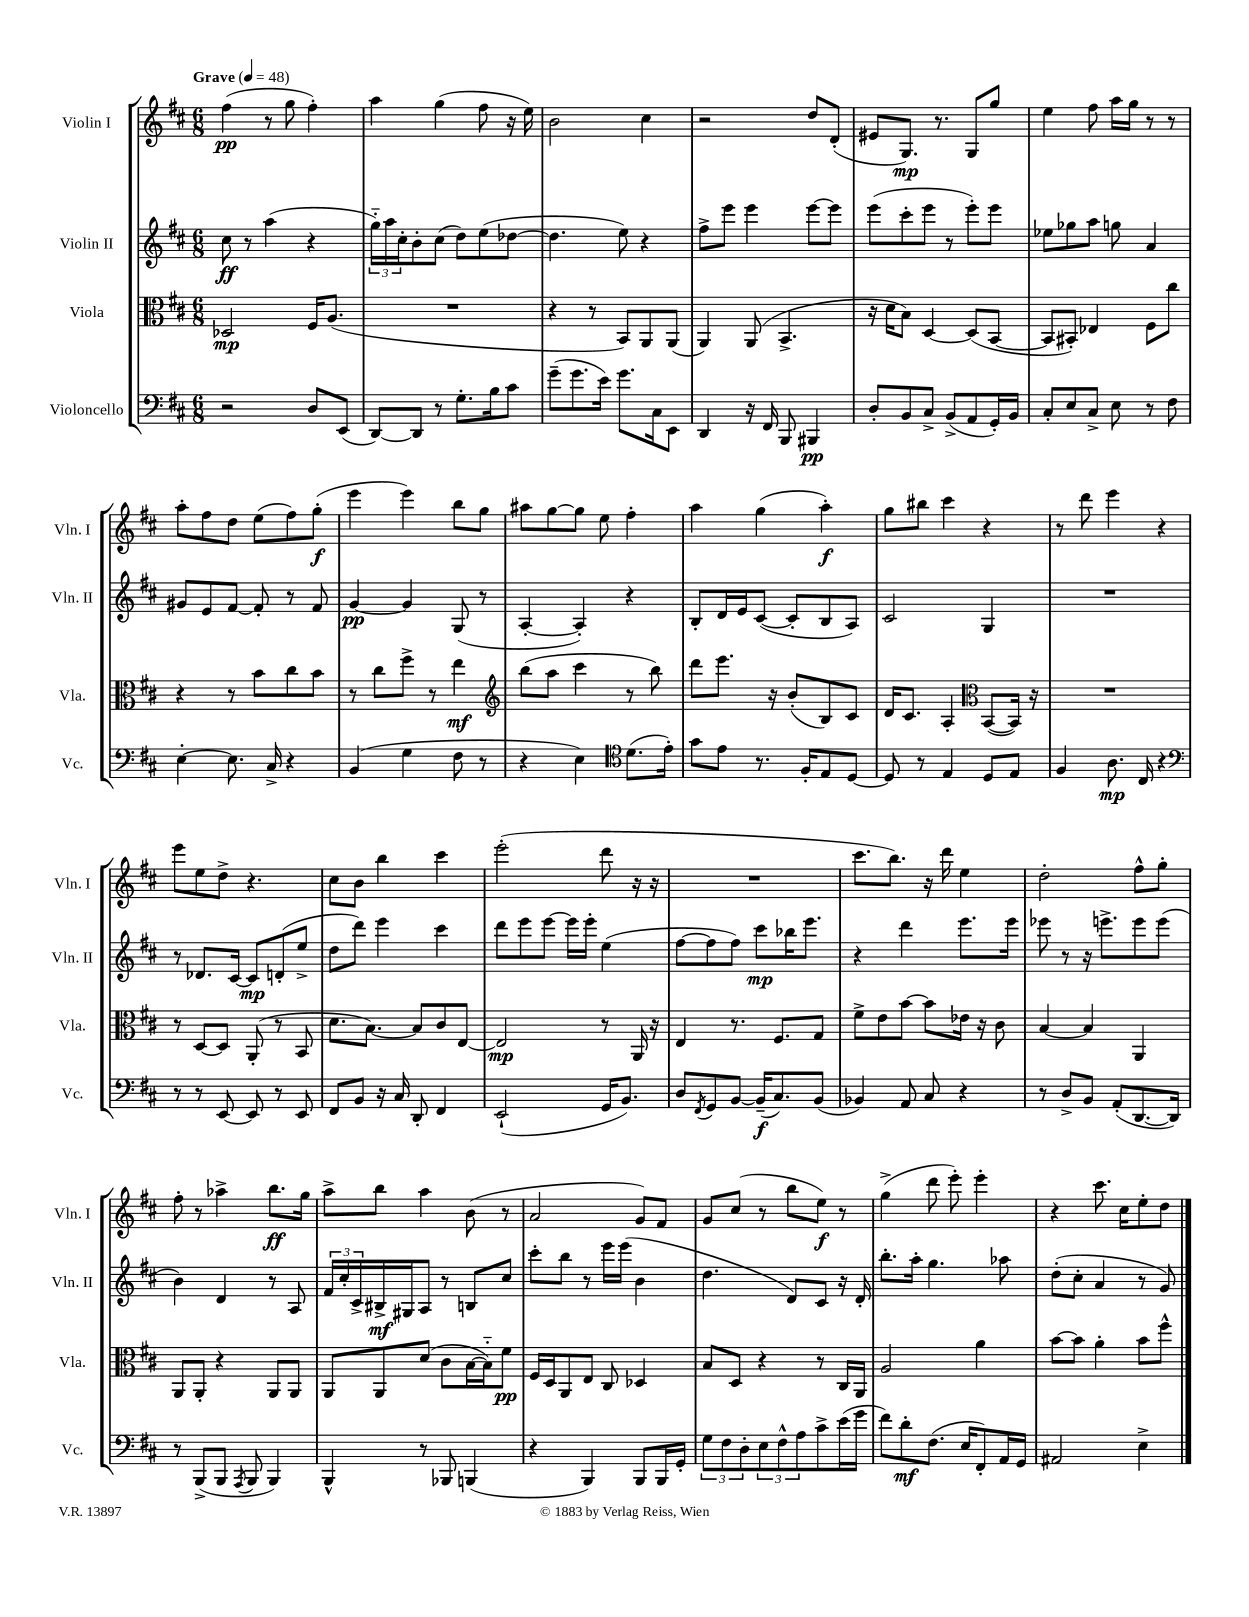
<<
\new StaffGroup <<
\new Staff = "s0" \with { instrumentName = "Violin I" shortInstrumentName = "Vln. I" } {
    \clef treble \key d \major \numericTimeSignature \time 6/8 \tempo "Grave" 4 = 48
    fis''4\pp( r8 g''8 fis''4-.) |
    a''4 g''4( fis''8 r16 e''16) |
    b'2 cis''4 |
    r2 d''8 d'8-.( |
    eis'8 g8.\mp) r8. g8 g''8 |
    e''4 fis''8 a''16 g''16 r8 r8 |
    a''8-. fis''8 d''8 e''8( fis''8) g''8-.\f( |
    e'''4 e'''4) b''8 g''8 |
    ais''8 g''8~ g''8 e''8 fis''4-. |
    a''4 g''4( a''4-.\f) |
    g''8 bis''8 cis'''4 r4 |
    r8 d'''8 e'''4 r4 |
    e'''8 e''8 d''8-> r4. |
    cis''8 b'8 b''4 cis'''4 |
    e'''2-.( d'''8 r16 r16 |
    R2. |
    cis'''8. b''8.) r16 d'''16 e''4 |
    d''2-. fis''8-^ g''8-. |
    fis''8-. r8 aes''4-> b''8.\ff g''16 |
    a''8-> b''8 a''4 b'8( r8 |
    a'2 g'8) fis'8 |
    g'8 cis''8( r8 b''8 e''8\f) r8 |
    g''4->( d'''8 e'''8-.) e'''4-. |
    r4 cis'''8. cis''16 e''8-. d''8 \bar "|." |
}
\new Staff = "s1" \with { instrumentName = "Violin II" shortInstrumentName = "Vln. II" } {
    \clef treble \key d \major \numericTimeSignature \time 6/8
    cis''8\ff r8 a''4( r4 |
    \tuplet 3/2 { g''16-_) a''16 cis''16-. } b'8-. cis''8( d''8) e''8( des''8~ |
    des''4. e''8) r4 |
    fis''8-> e'''8 e'''4 e'''8~ e'''8 |
    e'''8( cis'''8-. e'''8 r8 e'''8-.) e'''8 |
    ees''8 ges''8 a''8 g''8 a'4 |
    gis'8 e'8 fis'8~ fis'8-. r8 fis'8 |
    g'4~\pp g'4 g8( r8 |
    a4~-. a4-.) r4 |
    b8-. d'16 e'16 cis'8~( cis'8-. b8 a8) |
    cis'2 g4 |
    R2. |
    r8 des'8. cis'16~ cis'8\mp d'8-.( e''8-> |
    d''8 d'''8) e'''4 cis'''4 |
    d'''8 e'''8 e'''8~ e'''16 e'''16-. e''4( |
    fis''8~ fis''8 fis''8) cis'''8\mp bes''16 e'''8. |
    r4 d'''4 e'''8. e'''16 |
    ees'''8 r8 r16 e'''8.-> e'''8 e'''8( |
    b'4) d'4 r8 a8 |
    \tuplet 3/2 { fis'16 cis''16-. cis'16-> } bis16->\mf gis16 a8 r8 b8 cis''8 |
    cis'''8-. b''8 r8 e'''16 e'''16( b'4 |
    d''4. d'8) cis'8 r16 d'16-. |
    b''8.-. a''16-. g''4. aes''8 |
    d''8-.( cis''8-. a'4 r8 g'8) \bar "|." |
}
\new Staff = "s2" \with { instrumentName = "Viola" shortInstrumentName = "Vla." } {
    \clef alto \key d \major \numericTimeSignature \time 6/8
    des2\mp fis16 a8.( |
    R2. |
    r4 r8 b,8) a,8 a,8( |
    a,4) a,8( b,4.-> |
    r16 d'16 b8) d4~ d8( b,8~ |
    b,8 bis,8-.) ees4 fis8 cis''8 |
    r4 r8 b'8 cis''8 b'8 |
    r8 cis''8 fis''8-> r8 e''4\mf |
    \clef treble b''8( a''8 cis'''4 r8 b''8) |
    d'''8 e'''8. r16 b'8-.( b8) cis'8 |
    d'16 cis'8. a4-. \clef alto b,8~( b,16) r16 |
    R2. |
    r8 d8~ d8 a,8-.( r8 b,8 |
    d'8. b8.~) b8 cis'8 e8~ |
    e2\mp r8 a,16 r16 |
    e4 r8. fis8. g8 |
    fis'8-> e'8 b'8~ b'8 ees'16 r16 cis'8 |
    b4~ b4 a,4 |
    a,8 a,8-. r4 a,8 a,8 |
    a,8 a,8 d'8( cis'8 b16~ b16-_) fis'8\pp |
    fis16 d16 a,8 e8 cis8 des4 |
    b8 d8 r4 r8 cis16 a,16 |
    a2 a'4 |
    b'8~ b'8 a'4-. b'8 fis''8-^ \bar "|." |
}
\new Staff = "s3" \with { instrumentName = "Violoncello" shortInstrumentName = "Vc." } {
    \clef bass \key d \major \numericTimeSignature \time 6/8
    r2 d8 e,8( |
    d,8~) d,8 r8 g8.-. b16 cis'8 |
    g'8--( g'8. e'16) g'8. cis16 e,8 |
    d,4 r16 fis,16 b,,8 bis,,4\pp |
    d8-. b,8 cis8-> b,8->( a,8 g,16-.) b,16 |
    cis8-. e8 cis8-> e8 r8 fis8 |
    e4~-. e8. cis16-> r4 |
    b,4( g4 fis8 r8 |
    r4 e4) \clef tenor d'8.( e'16-.) |
    g'8 e'8 r8. fis16-. e8 d8~ |
    d8 r8 e4 d8 e8 |
    fis4 a8.\mp cis16 r4 |
    \clef bass r8 r8 e,8~ e,8 r8 e,8 |
    fis,8 b,8 r16 cis16 d,8-. fis,4 |
    e,2-!( g,16 b,8.) |
    d8 \acciaccatura { fis,8 } g,8 b,8~ b,16--\f( cis8.) b,8( |
    bes,4) a,8 cis8 r4 |
    r8 d8-> b,8 a,8-.( d,8.~ d,16) |
    r8 b,,8->( b,,8 \acciaccatura { a,,8 } b,,8 b,,4) |
    b,,4-^ r8 bes,,8 b,,4( |
    r4 b,,4) b,,8 b,,16 g,16-. |
    \tuplet 3/2 { g8 fis8 d8-. } \tuplet 3/2 { e8 fis8-^ a8 } cis'8-> e'16( g'16 |
    fis'8) d'8-.\mf fis8.( e16 fis,8-.) a,16 g,16 |
    ais,2 e4-> \bar "|." |
}
>>
>>
\layout { \context { \Score \remove "Bar_number_engraver" } }
